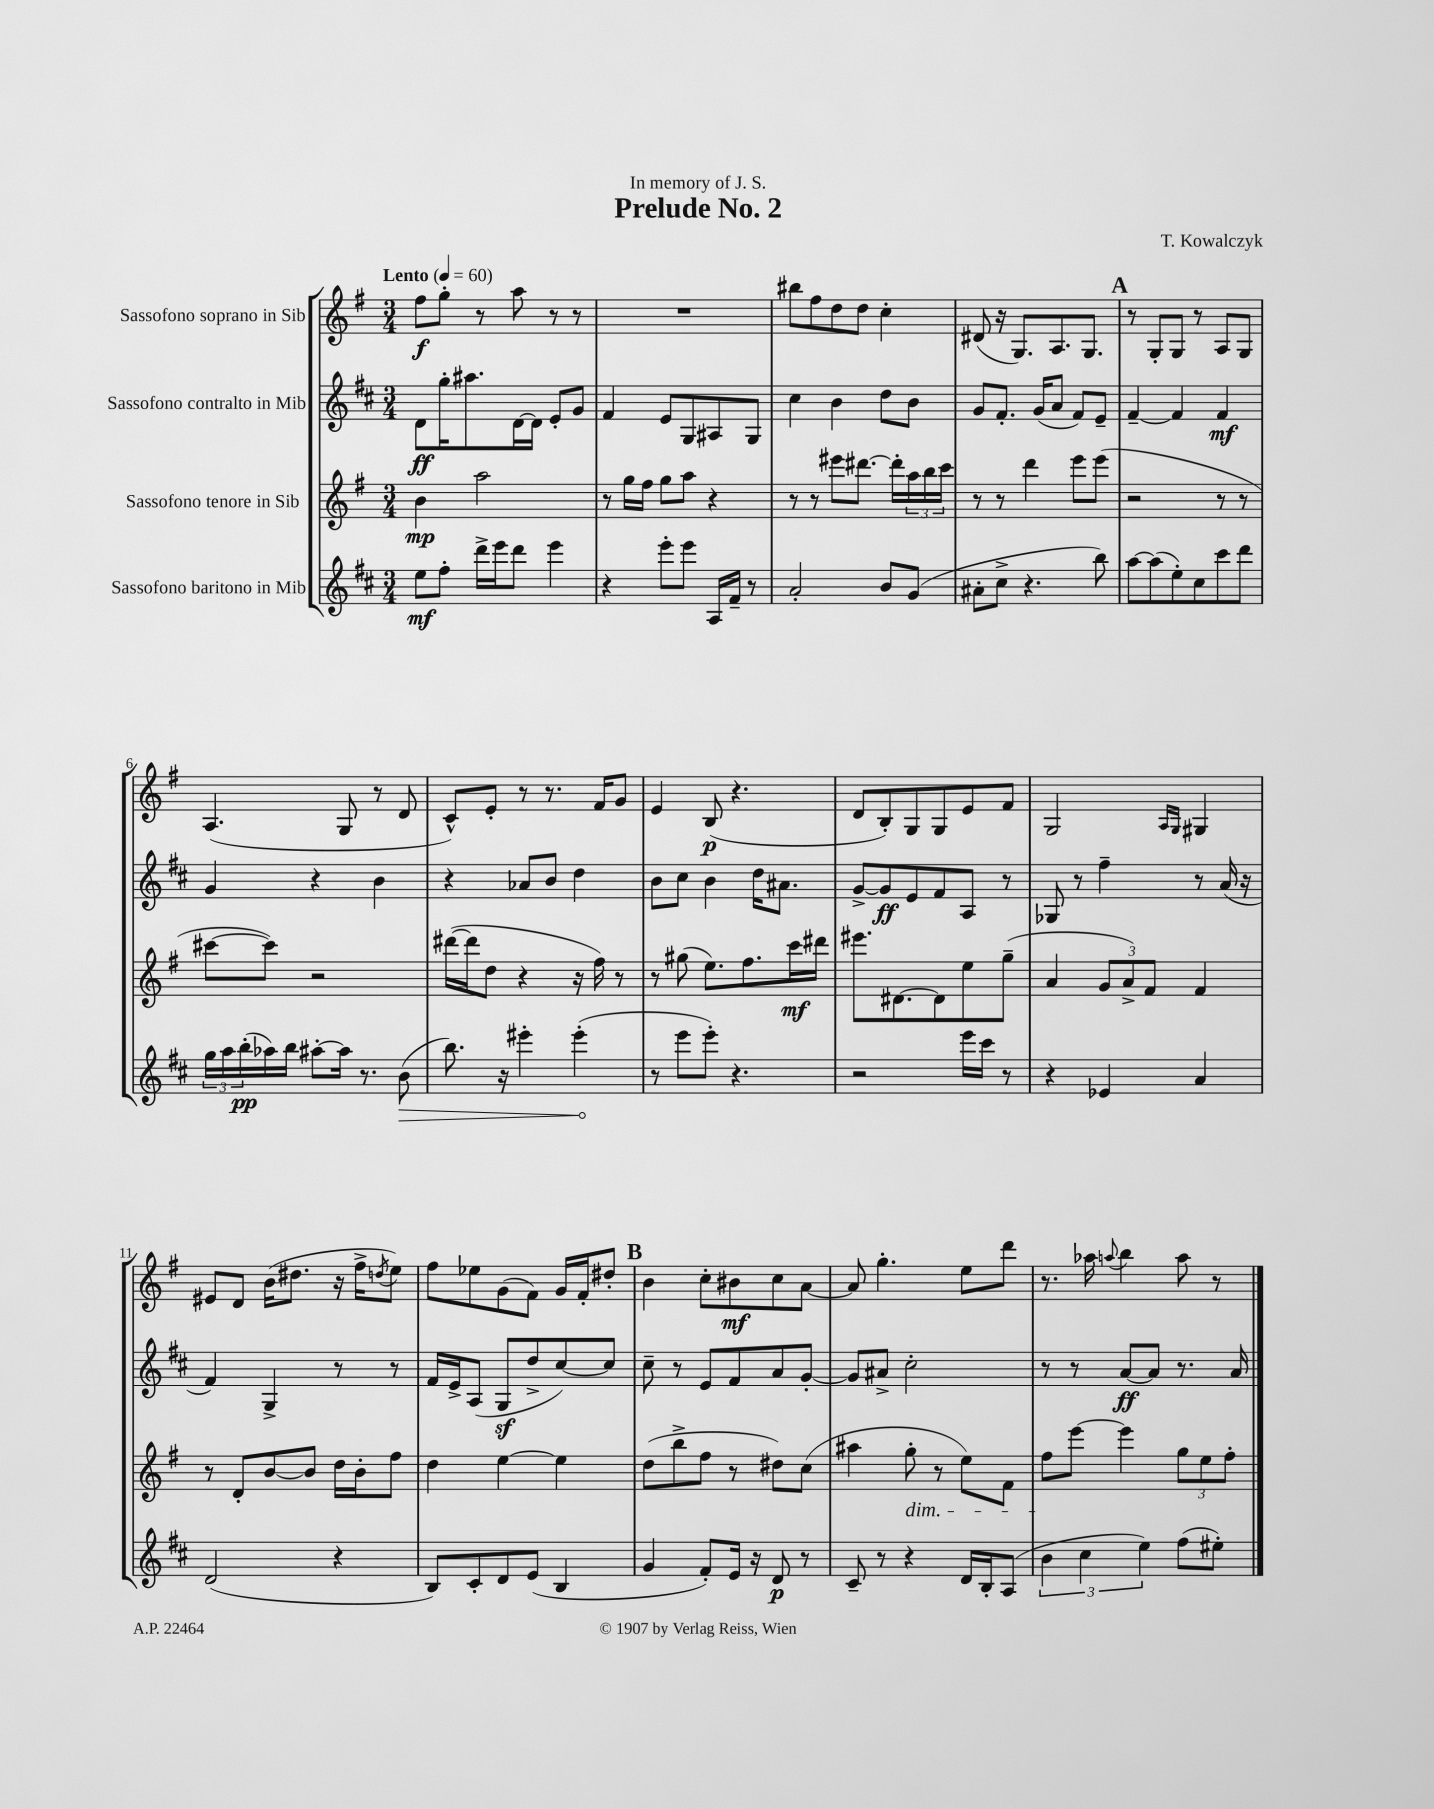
\header { title = "Prelude No. 2" composer = "T. Kowalczyk" dedication = "In memory of J. S." }
<<
\new StaffGroup <<
\new Staff = "s0" \with { instrumentName = "Sassofono soprano in Sib" } {
    \clef treble \key g \major \numericTimeSignature \time 3/4 \tempo "Lento" 4 = 60
    fis''8\f g''8-. r8 a''8 r8 r8 |
    R2. |
    bis''8 fis''8 d''8 d''8 c''4-. |
    dis'8( r16 g8.) a8. g8. |
    \mark \markup { \bold "A" } r8 g8-. g8 r8 a8 g8 |
    a4.( g8 r8 d'8 |
    c'8-^) e'8-. r8 r8. fis'16 g'8 |
    e'4 b8\p( r4. |
    d'8 b8-.) g8 g8 e'8 fis'8 |
    g2 \grace { a16 g16 } gis4 |
    eis'8 d'8 b'16( dis''8. r16 fis''16-> \acciaccatura { d''8 } e''8) |
    fis''8 ees''8 g'8( fis'8) g'16 fis'16-. dis''8-. |
    \mark \markup { \bold "B" } b'4 c''8-. bis'8\mf c''8 a'8~ |
    a'8 g''4.-. e''8 d'''8 |
    r8. aes''16 \appoggiatura { a''8 } b''4 a''8 r8 \bar "|." |
}
\new Staff = "s1" \with { instrumentName = "Sassofono contralto in Mib" } {
    \clef treble \key d \major \numericTimeSignature \time 3/4
    d'8\ff g''16-. ais''8. d'16~ d'16 e'8-. g'8 |
    fis'4 e'8 g8 ais8 g8 |
    cis''4 b'4 d''8 b'8 |
    g'8 fis'8.-. g'16( a'8 fis'8) e'8-- |
    \mark \markup { \bold "A" } fis'4~-- fis'4 fis'4\mf |
    g'4 r4 b'4 |
    r4 aes'8 b'8 d''4 |
    b'8 cis''8 b'4 d''16 ais'8. |
    g'8~-> g'8\ff e'8 fis'8 a8 r8 |
    ges8 r8 fis''4-- r8 a'16( r16 |
    fis'4) g4-> r8 r8 |
    fis'16 e'16-> a8( g8\sf d''8-> cis''8~) cis''8 |
    \mark \markup { \bold "B" } cis''8-- r8 e'8 fis'8 a'8 g'8~-. |
    g'8 ais'8-> cis''2-. |
    r8 r8 a'8~\ff a'8 r8. a'16 \bar "|." |
}
\new Staff = "s2" \with { instrumentName = "Sassofono tenore in Sib" } {
    \clef treble \key g \major \numericTimeSignature \time 3/4
    b'4\mp a''2 |
    r8 g''16 fis''16 g''8 a''8 r4 |
    r8 r8 eis'''8 dis'''8.~ dis'''16-. \tuplet 3/2 { a''16 b''16 c'''16 } |
    r8 r8 d'''4 e'''8 e'''8( |
    \mark \markup { \bold "A" } r2 r8 r8 |
    cis'''8~ cis'''8) r2 |
    dis'''16~( dis'''16 d''8 r4 r16 fis''16) r8 |
    r8 gis''8( e''8.) fis''8. c'''16\mf dis'''16 |
    eis'''8. dis'8.~ dis'8 e''8 g''8--( |
    a'4 \tuplet 3/2 { g'8 a'8->) fis'8 } fis'4 |
    r8 d'8-. b'8~ b'8 d''16 b'16-. fis''8 |
    d''4 e''4~ e''4 |
    \mark \markup { \bold "B" } d''8( b''8-> fis''8 r8 dis''8) c''8( |
    ais''4 g''8-.\dim r8 e''8) fis'8 |
    fis''8\! e'''8~ e'''4 \tuplet 3/2 { g''8 e''8 fis''8-. } \bar "|." |
}
\new Staff = "s3" \with { instrumentName = "Sassofono baritono in Mib" } {
    \clef treble \key d \major \numericTimeSignature \time 3/4
    e''8\mf fis''8-. d'''16-> e'''16 d'''8 e'''4 |
    r4 e'''8-. e'''8 a16 fis'16-- r8 |
    a'2-. b'8 g'8( |
    ais'8-. cis''8-> r4. b''8) |
    \mark \markup { \bold "A" } a''8~ a''8( e''8-.) cis''8 cis'''8 d'''8 |
    \tuplet 3/2 { g''16 a''16 b''16-.\pp( } aes''16) b''16 ais''8~-. ais''16 r8. \once \override Hairpin.circled-tip = ##t b'8\>( |
    b''8.) r16 eis'''4-. eis'''4-.\!( |
    r8 e'''8 e'''8-.) r4. |
    r2 e'''16 cis'''16 r8 |
    r4 ees'4 a'4 |
    d'2( r4 |
    b8) cis'8-. d'8 e'8( b4 |
    \mark \markup { \bold "B" } g'4 fis'8-.) e'16 r16 d'8\p r8 |
    cis'8-- r8 r4 d'16 b16-. a8( |
    \tuplet 3/2 { b'4 cis''4 e''4) } fis''8( eis''8-.) \bar "|." |
}
>>
>>
